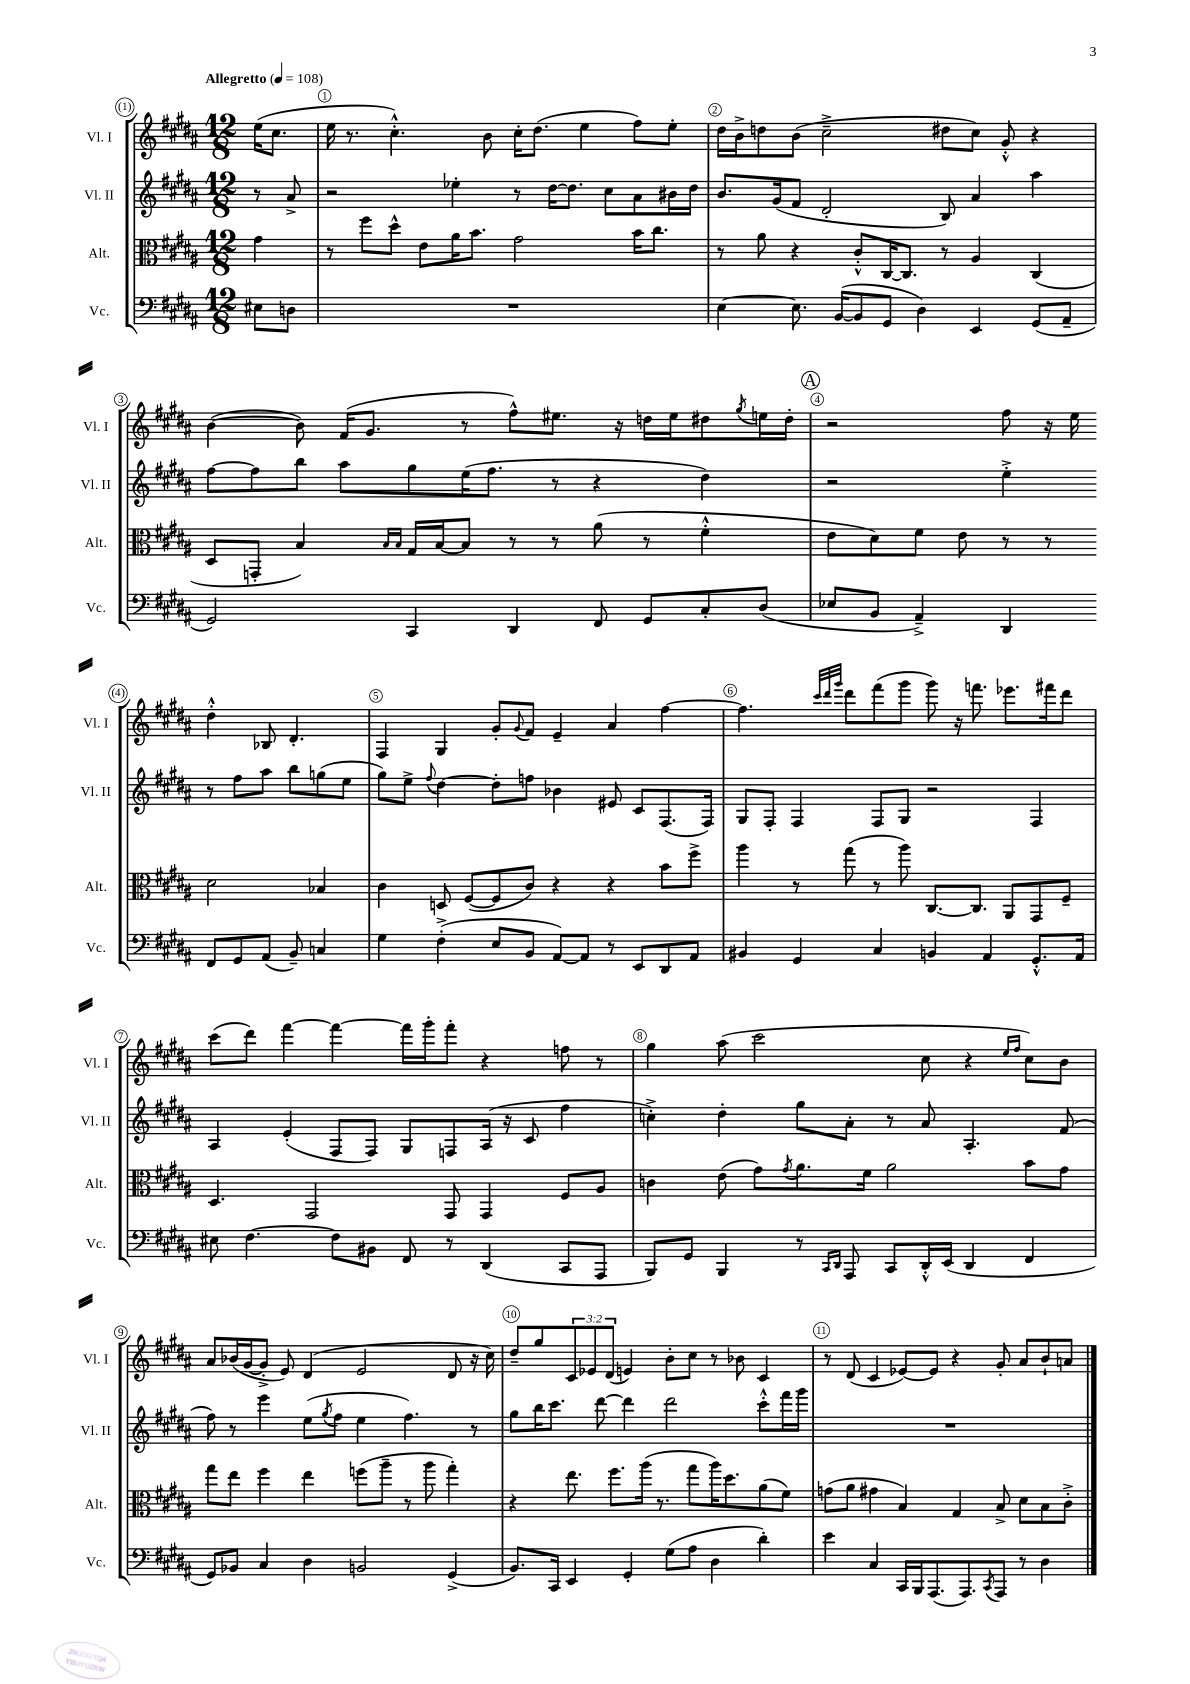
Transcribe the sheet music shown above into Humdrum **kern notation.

**kern	**kern	**kern	**kern
*part4	*part3	*part2	*part1
*staff4	*staff3	*staff2	*staff1
*I"Vc.	*I"Alt.	*I"Vl. II	*I"Vl. I
*I'Vc.	*I'Alt.	*I'Vl. II	*I'Vl. I
*clefF4	*clefC3	*clefG2	*clefG2
*k[f#c#g#d#a#]	*k[f#c#g#d#a#]	*k[f#c#g#d#a#]	*k[f#c#g#d#a#]
*M12/8	*M12/8	*M12/8	*M12/8
*MM108	*MM108	*MM108	*MM108
=	=	=	=
!	!	!	!LO:TX:a:B:t=Allegretto
8E#X\L	4g#\	8r	(16ee\KL
.	.	.	8.cc#\J
8Dn\J	.	8a#^/	.
=1	=1	=1	=1
1.r	8r	2r	16ee\
.	.	.	8.r
.	8ff#\L	.	.
.	8dd#^^\J	.	4.cc#'^^\)
.	8e\L	.	.
.	16a#\K	4ee-X'\	.
.	8.b\J	.	.
.	.	.	8b\
.	2g#\	8r	16cc#'\KL
.	.	.	(8.dd#\J
.	.	[16dd#\KL	.
.	.	8.dd#\J]	.
.	.	.	4ee\
.	.	8cc#\L	.
.	16b\KL	8a#\	8ff#\L)
.	8.cc#\J	.	.
.	.	16b#X\L	8ee'\J
.	.	16dd#\JJ	.
=2	=2	=2	=2
[4E\	8r	8.b/L	16dd#\LL
.	.	.	16b^\J
.	8a#\	.	8ddn\
.	.	(16g#/k	.
8.E\]	4r	8f#/J	(8b\J
.	.	2d#'/	2cc#~^\
([16BB/KL	.	.	.
8BB/]	8c#'^^/L	.	.
8GG#/J	[16C#/K	.	.
.	8.C#/J]	.	.
4D#\)	.	.	.
.	8r	8B/)	8dd#X\L
4EE/	4A#/	4a#/	8cc#\J)
.	.	.	8g#'^^/
(8GG#/L	(4C#/	4aa#\	4r
8AA#~/J	.	.	.
!!LO:LB:g=z
=3	=3	=3	=3
2GG#/)	8D#/L	[8ff#\L	([4b\
.	8GGn'/J	8ff#\]	.
.	4B/)	8bb\J	8b\])
.	.	8aa#\L	(16f#/KL
.	.	.	8.g#/J
.	16qqB/LL	.	.
.	16qqB/JJ	.	.
4CC#/	16G#/LL	8gg#\	.
.	[16B/J	.	.
.	8B/J]	(16ee\K	8r
.	.	8.ff#\J	.
4DD#/	8r	.	8ff#^^\L)
.	8r	8r	8.ee#X\J
8FF#/	(8a#\	4r	.
.	.	.	16r
8GG#/L	8r	.	16ddn\LL
.	.	.	16ee#\J
8C#'/	4f#'^^\	4dd#\)	8dd#X\
.	.	.	8qgg#/
(8D#/J	.	.	16een\L
.	.	.	16dd#'\JJ
!!LO:REH:place=s1:t=A
=4	=4	=4	=4
8E-X/L	8e\L	2r	2r
8BB/J	8d#\)	.	.
4AA#~^/)	8f#\J	.	.
.	8e\	.	.
4DD#/	8r	4ee'^\	8ff#\
.	8r	.	16r
.	.	.	16ee\
8FF#/L	2d#\	8r	4dd#'^^\
8GG#/	.	8ff#\L	.
(8AA#/J	.	8aa#\J	8B-X/
8BB~/)	.	8bb\L	4.d#'/
4Cn/	4B-X/	(8ggn\	.
.	.	8ee\J	.
!!LO:LB:g=z
=5	=5	=5	=5
4G#\	4c#\	8gg#\L)	4F#/
.	.	8ee^\J	.
.	.	8qqff#/	.
(4F#'^\	8Dn/	[4dd#\	4G#/
.	([8F#/L	.	.
8E/L	8F#/]	8dd#'\L]	8g#'/L
.	.	.	8qqg#/
8BB/J	8c#/J)	8ffn\J	8f#/J
[8AA#/L)	4r	4b-X\	4e~/
8AA#/J]	.	.	.
8r	4r	8e#X/	4a#/
8EE/L	.	8c#/L	.
8DD#/	8b\L	(8.F#/	[4ff#\
8AA#/J	8ff#^\J	.	.
.	.	16F#/Jk)	.
=6	=6	=6	=6
4BB#X/	4aa#\	8G#/L	4.ff#\]
.	.	8F#'/J	.
4GG#/	8r	4F#/	.
.	.	.	32qqccc#/LLL
.	.	.	32qqddd#/
.	.	.	32qqggg#/JJJ
.	(8gg#\	.	8ddd#\L
4C#/	8r	8F#/L	(8fff#\
.	8aa#\)	8G#/J	8ggg#\J
4BBn/	[8.C#/L	2r	8ggg#\)
.	.	.	16r
.	8.C#/J]	.	8.fffn\
4AA#/	.	.	.
.	8AA#/L	.	8.eee-X\L
8.GG#'^^/L	8GG#/	4F#/	.
.	.	.	16fff#X\k
.	8F#~/J	.	8ddd#\J
16AA#/Jk	.	.	.
!!LO:LB:g=z
=7	=7	=7	=7
8E#X\	4.D#/	4A#/	(8ccc#\L
[4.F#\	.	.	8ddd#\J)
.	.	(4e'/	[4fff#\
.	2GG#/	.	.
8F#\L]	.	8F#/L	4fff#\_
8BB#X\J	.	8F#/J)	.
8FF#/	.	8G#/L	16fff#\LL]
.	.	.	16ggg#'\J
8r	8GG#/	8Fn/	8fff#'\J
(4DD#/	4GG#/	(16A#/Jk	4r
.	.	16r	.
.	.	8c#/	.
8CC#/L	8F#/L	4ff#\	8ffn\
8AAA#/J	8A#/J	.	8r
=8	=8	=8	=8
8BBB/L)	4cn\	4ccn'^\)	4gg#\
8GG#/J	.	.	.
4BBB/	(8e\	4dd#'\	(8aa#\
.	8g#\L)	.	2ccc#\
.	8qg#/	.	.
8r	8.a#\	8gg#\L	.
16qqCC#/LL	.	.	.
16qqDD#/JJ	.	.	.
8AAA#/	.	8a#'\J	.
.	16f#\Jk	.	.
8CC#/L	2a#\	8r	.
16DD#'^^/L	.	8a#/	8cc#\
(16EE/JJ	.	.	.
4DD#/	.	4.A#'/	4r
.	.	.	16qqee/LL
.	.	.	16qqff#/JJ
4FF#/	8b\L	.	8cc#\L)
.	8g#\J	(8f#/	8b\J
!!LO:LB:g=z
=9	=9	=9	=9
8GG#/L)	8gg#\L	8ff#\)	8a#/L
8BB-X/J	8ee\J	8r	(16b-X/L
.	.	.	[16g#/J
4C#/	4ff#\	4eee\	8g#'^/J]
.	.	.	8e/)
4D#\	4ee\	(8ee\L	(4d#/
.	.	8qgg#/	.
.	.	8ff#\J	.
2BBn/	(8ffn\L	4ee\	2e/
.	8aa#~\J	.	.
.	8r	4.ff#\)	.
.	8aa#\	.	.
(4GG#^/	4gg#'\)	.	8d#/
.	.	8r	16r
.	.	.	16cc#\)
=10	=10	=10	=10
8.BB/L)	4r	8gg#\L	8dd#~/L
.	.	16bb\K	8gg#/
16CC#/Jk	.	8.ccc#\J	.
4EE/	8.ee\	.	12c#/
.	.	.	12e-X/
.	.	[8ddd#\	.
.	.	.	(12d#/J
.	8.ff#\L	.	.
4GG#'/	.	4ddd#\]	4en/)
.	(16aa#\Jk	.	.
.	8.r	.	.
(8G#\L	.	2ddd#\	8b'\L
8A#\J	8gg#\L	.	8cc#\J
4D#\	16aa#\K)	.	8r
.	8.dd#\	.	.
.	.	.	8b-X\
4d#'\)	(8a#\	8ccc#'^^\L	4c#/
.	8f#\J)	16fff#\L	.
.	.	16ggg#\JJ	.
=11	=11	=11	=11
4e\	(8gn\L	1.r	8r
.	8a#\J	.	(8d#/
4C#/	4g#X\	.	4c#/
16CC#/LL	4B/)	.	[8e-X/L)
16BBB/J	.	.	.
(8.AAA#/	.	.	8e-/J]
.	4G#/	.	4r
8.AAA#/)	.	.	.
8qCC#/	.	.	.
8AAA#/J	8B^/	.	8g#'/
8r	8d#\L	.	8a#/L
4D#\	8B\	.	8b`/
.	8c#'^\J	.	8an/J
==	==	==	==
*-	*-	*-	*-
